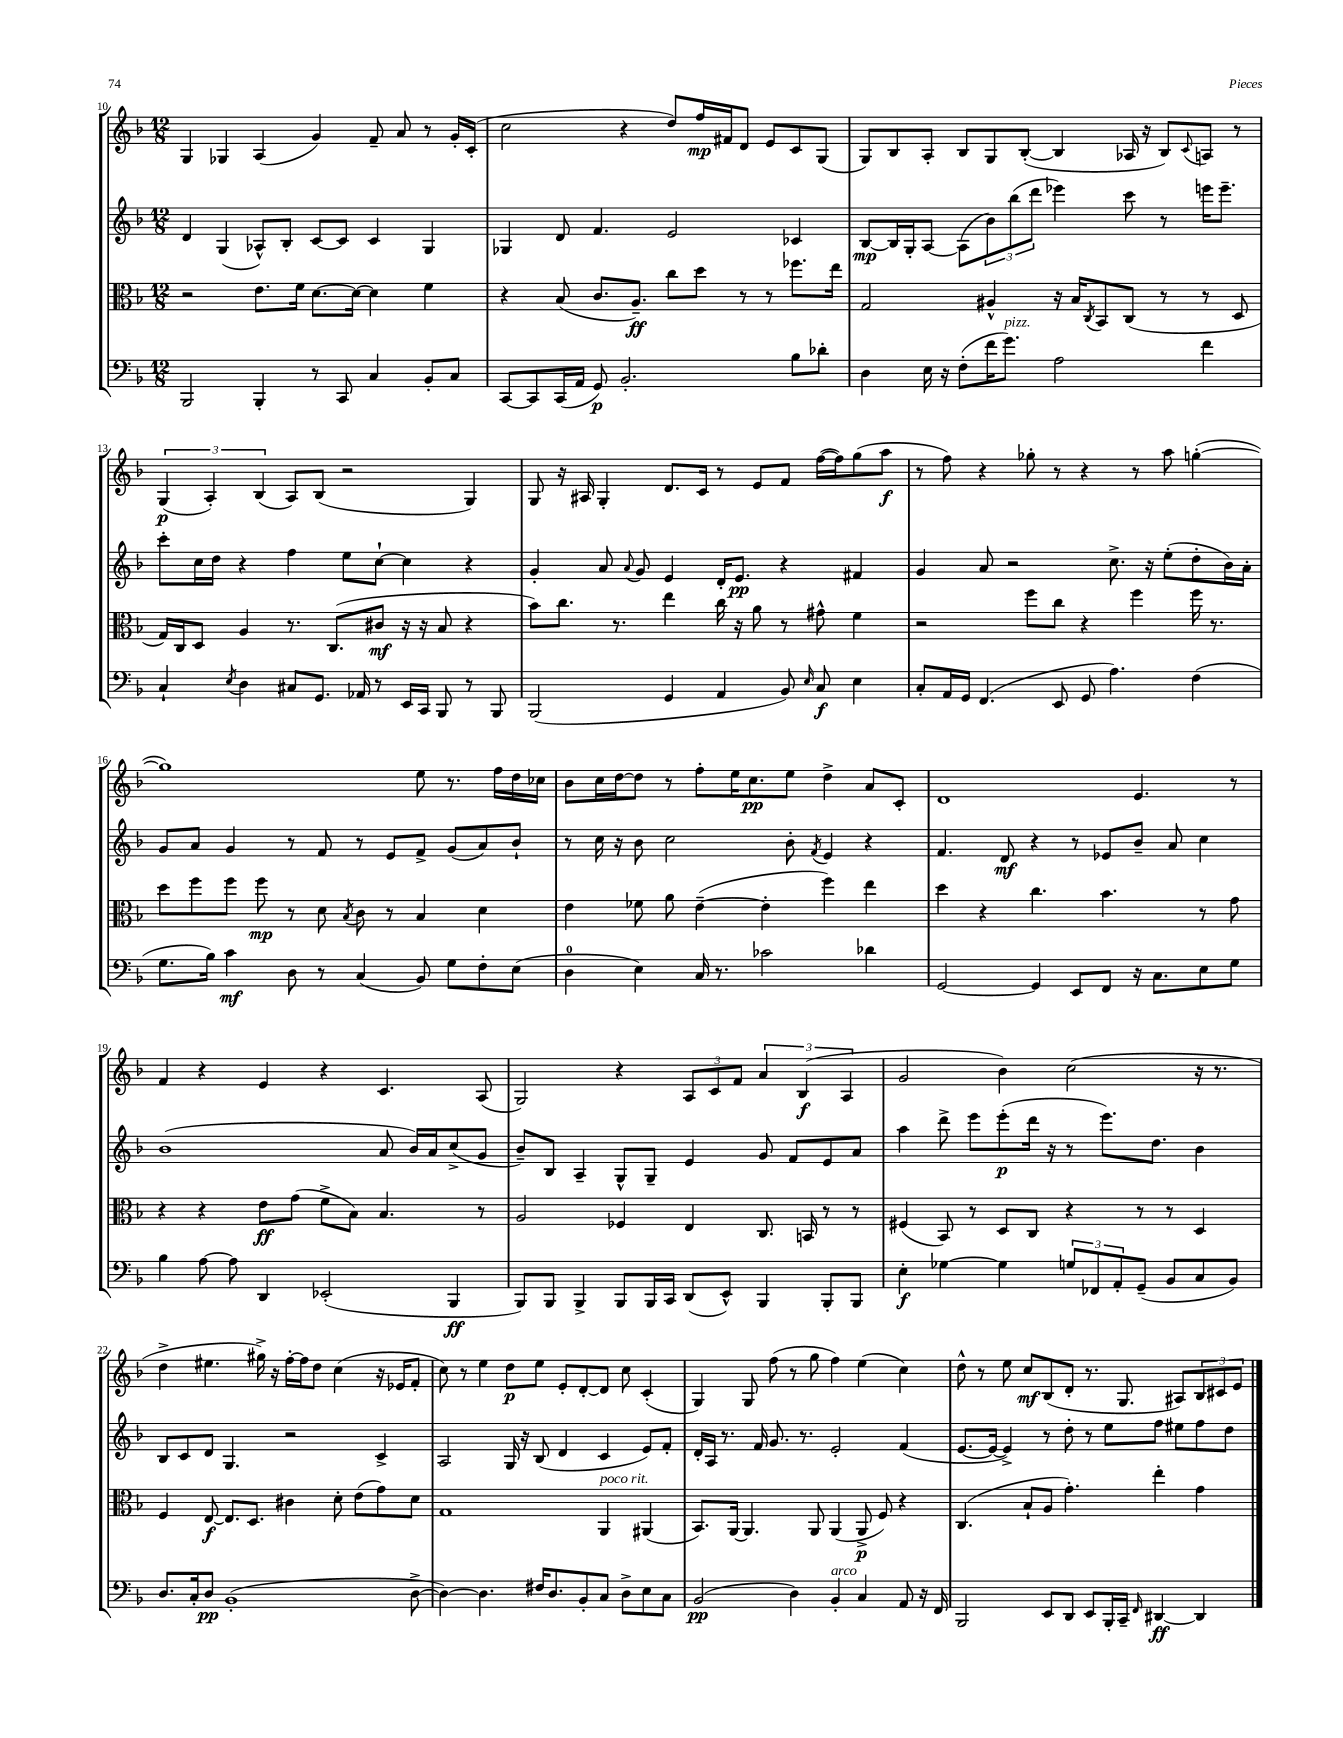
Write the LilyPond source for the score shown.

<<
\new StaffGroup <<
\new Staff = "s0" {
    \clef treble \key f \major \numericTimeSignature \time 12/8
    g4 ges4 a4( g'4) f'8-- a'8 r8 g'16-. c'16-.( |
    c''2 r4 d''8) f''16\mp fis'16 d'8 e'8 c'8 g8( |
    g8) bes8 a8-. bes8 g8 bes8~-.( bes4 aes16 r16 bes8) \appoggiatura { c'8 } a8 r8 |
    \tuplet 3/2 { g4\p( a4-.) bes4( } a8) bes8( r2 g4) |
    g8 r16 ais16 g4-. d'8. c'16 r8 e'8 f'8 f''16~( f''16) g''8( a''8\f |
    r8 f''8) r4 ges''8-. r8 r4 r8 a''8 g''4~-.( |
    g''1) e''8 r8. f''16 d''16 ces''16 |
    bes'8 c''16 d''16~ d''8 r8 f''8-. e''16 c''8.\pp e''8 d''4-> a'8 c'8-. |
    d'1 e'4. r8 |
    f'4 r4 e'4 r4 c'4. a8( |
    g2) r4 \tuplet 3/2 { a8 c'8 f'8 } \tuplet 3/2 { a'4 bes4\f( a4 } |
    g'2 bes'4) c''2( r16 r8. |
    d''4-> eis''4. gis''16->) r16 f''16~-. f''16 d''8 c''4( r16 ees'16 f'8-. |
    c''8) r8 e''4 d''8\p e''8 e'8-. d'8~-. d'8 c''8 c'4-.( |
    g4) g8 f''8( r8 g''8 f''4) e''4( c''4) |
    d''8-^ r8 e''8 c''8\mf bes8( d'8-. r8. g8. ais8) \tuplet 3/2 { bes8 cis'8 e'8 } \bar "|." |
}
\new Staff = "s1" {
    \clef treble \key f \major \numericTimeSignature \time 12/8
    d'4 g4( aes8-^) bes8-. c'8~ c'8 c'4 g4 |
    ges4 d'8 f'4. e'2 ces'4 |
    bes8~\mp bes16 g16-. a8~ a8( \tuplet 3/2 { bes'8) bes''8( d'''8 } ees'''4) c'''8 r8 e'''16 e'''8.-- |
    c'''8-. c''16 d''16 r4 f''4 e''8 c''8~-! c''4 r4 |
    g'4-. a'8 \appoggiatura { a'8 } g'8 e'4 d'16-. e'8.\pp r4 fis'4 |
    g'4 a'8 r2 c''8.-> r16 e''8-.( d''8-. bes'16) a'16-. |
    g'8 a'8 g'4 r8 f'8 r8 e'8 f'8-> g'8( a'8) bes'8-! |
    r8 c''16 r16 bes'8 c''2 bes'8-. \acciaccatura { f'8 } e'4 r4 |
    f'4. d'8\mf r4 r8 ees'8 bes'8-- a'8 c''4 |
    bes'1( a'8 bes'16) a'16 c''8->( g'8 |
    bes'8--) bes8 a4-- g8-^ g8-- e'4 g'8 f'8 e'8 a'8 |
    a''4 d'''8-> e'''8 e'''8-.\p( d'''16 r16 r8 e'''8.) d''8. bes'4 |
    bes8 c'8 d'8 g4. r2 c'4-> |
    a2 g16 r16 bes8( d'4 c'4 e'8) f'8-. |
    d'16-. a16 r8. f'16 g'8. r8. e'2-. f'4( |
    e'8.~ e'16~ e'4->) r8 d''8-. r8 e''8 f''8 eis''8 f''8 d''8 \bar "|." |
}
\new Staff = "s2" {
    \clef alto \key f \major \numericTimeSignature \time 12/8
    r2 e'8. f'16 d'8.~ d'16~ d'4 f'4 |
    r4 bes8( c'8. a8.--\ff) c''8 d''8 r8 r8 fes''8. e''16 |
    g2 ais4-^ r16 bes16 \acciaccatura { c8 } bes,8 c8( r8 r8 d8 |
    g16) c16 d8 a4 r8. c8.( cis'8\mf r16 r16 bes8 r4 |
    bes'8) c''8. r8. e''4 c''16 r16 a'8 r8 gis'8-^ f'4 |
    r2 f''8 c''8 r4 f''4 f''16 r8. |
    d''8 f''8 f''8 f''8\mp r8 d'8 \acciaccatura { bes8 } c'8 r8 bes4 d'4 |
    e'4 fes'8 a'8 e'4~--( e'4-. f''4) e''4 |
    d''4 r4 c''4. bes'4. r8 g'8 |
    r4 r4 e'8\ff g'8( f'8-> bes8) bes4. r8 |
    a2 fes4 e4 c8. b,16 r8 r8 |
    fis4( bes,8) r8 d8 c8 r4 r8 r8 d4 |
    f4 e8~\f e8. d8. cis'4 d'8-. e'8( g'8) d'8 |
    g1 a,4^\markup { \italic "poco rit." } ais,4( |
    bes,8.) a,16~ a,4. a,8 a,4( a,8->\p f8) r4 |
    c4.( bes8-! a8 g'4.-.) e''4-. g'4 \bar "|." |
}
\new Staff = "s3" {
    \clef bass \key f \major \numericTimeSignature \time 12/8
    bes,,2 bes,,4-. r8 c,8 c4 bes,8-. c8 |
    c,8~ c,8 c,16( a,16 g,8\p) bes,2.-. bes8 des'8-. |
    d4 e16 r16 f8-.( f'16 g'8.^\markup { \italic "pizz." }) a2 f'4 |
    c4-! \acciaccatura { e8 } d4 cis8 g,8. aes,16 r8 e,16 c,16 bes,,8 r8 bes,,8 |
    bes,,2( g,4 a,4 bes,8) \grace { e16 } c8\f e4 |
    c8-. a,16 g,16 f,4.( e,8 g,8 a4.) f4( |
    g8. bes16) c'4\mf d8 r8 c4( bes,8) g8 f8-. e8( |
    d4-0 e4) c16 r8. ces'2 des'4 |
    g,2~ g,4 e,8 f,8 r16 c8. e8 g8 |
    bes4 a8~ a8 d,4 ees,2-.( bes,,4\ff |
    bes,,8) bes,,8 bes,,4-> bes,,8 bes,,16 c,16 d,8( e,8-^) bes,,4 bes,,8-. bes,,8 |
    e4-.\f ges4~ ges4 \tuplet 3/2 { g8 fes,8 a,8-. } g,8--( bes,8 c8 bes,8) |
    d8. c16-. d8\pp bes,1-.( d8~-> |
    d4~) d4. fis16 d8. bes,8-. c8 d8-> e8 c8 |
    bes,2\pp( d4) bes,4-.^\markup { \italic "arco" } c4 a,8 r16 f,16 |
    bes,,2 e,8 d,8 e,8 bes,,16-. c,16-- \grace { f,16 } dis,4~\ff dis,4 \bar "|." |
}
>>
>>
\layout { \context { \Score currentBarNumber = #10 } }
